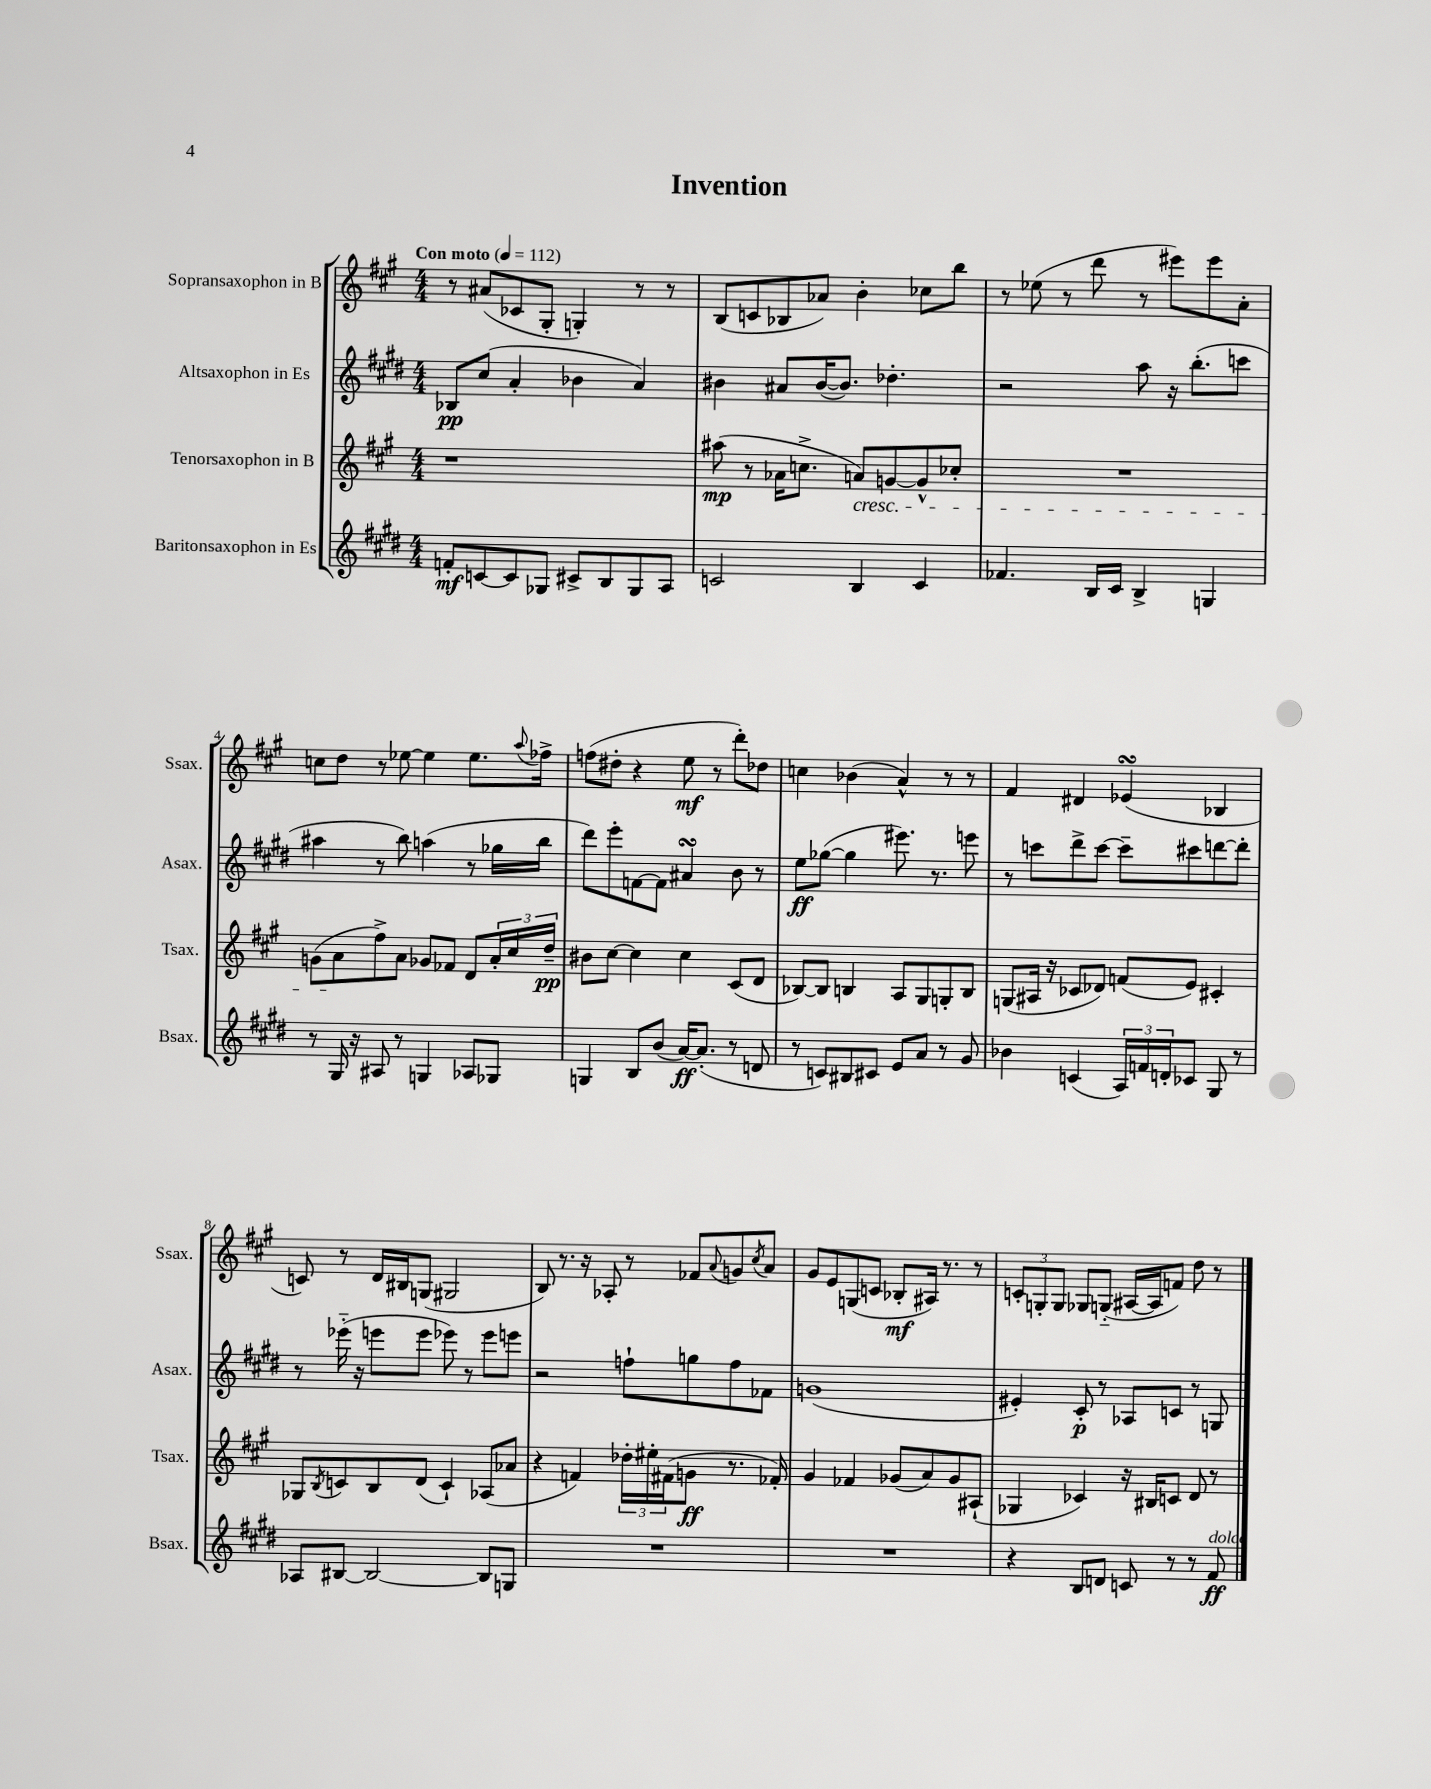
\header { title = "Invention" }
<<
\new StaffGroup <<
\new Staff = "s0" \with { instrumentName = "Sopransaxophon in B" shortInstrumentName = "Ssax." } {
    \clef treble \key a \major \numericTimeSignature \time 4/4 \tempo "Con moto" 4 = 112
    r8 ais'8( ces'8 gis8-. g4-.) r8 r8 |
    b8( c'8 bes8 aes'8) b'4-. ces''8 b''8 |
    r8 ees''8( r8 d'''8 r8 eis'''8) eis'''8 a'8-. |
    c''8 d''8 r8 ees''8~ ees''4 ees''8. \appoggiatura { a''8 } fes''16-> |
    f''8( dis''8-. r4 e''8\mf r8 d'''8-.) des''8 |
    c''4 bes'4( a'4-^) r8 r8 |
    fis'4 dis'4 ees'4\turn( bes4 |
    c'8) r8 d'16 bis16 g8( gis2 |
    b8) r8. r16 aes8-. r8 fes'8 \appoggiatura { a'8 } g'8 \acciaccatura { cis''8 } a'8 |
    gis'8 e'8 g8( c'8 bes8-.\mf ais16) r8. r8 |
    \tuplet 3/2 { c'8-. g8-. g8 } ges8 g8-_( ais16~ ais16 f'8) d''8 r8 \bar "|." |
}
\new Staff = "s1" \with { instrumentName = "Altsaxophon in Es" shortInstrumentName = "Asax." } {
    \clef treble \key e \major \numericTimeSignature \time 4/4
    bes8\pp cis''8( a'4-. bes'4 a'4) |
    bis'4 ais'8 bis'16~( bis'8.) des''4.-. |
    r2 a''8 r16 b''8.-.( c'''8 |
    ais''4 r8 b''8) a''4( r8 ges''16 b''16 |
    dis'''8) e'''8-. f'8~ f'8 ais'4\turn b'8 r8 |
    e''8\ff ges''8~( ges''4 eis'''8.) r8. e'''8 |
    r8 c'''8 dis'''8-> c'''8~ c'''8-- cis'''8 d'''8~ d'''8-. |
    r8 ees'''16-_( r16 e'''8 e'''8 ees'''8) r8 ees'''8 e'''8 |
    r2 f''8-! g''8 f''8 fes'8 |
    g'1( |
    eis'4-.) cis'8-.\p r8 aes8 c'8 r8 g8 \bar "|." |
}
\new Staff = "s2" \with { instrumentName = "Tenorsaxophon in B" shortInstrumentName = "Tsax." } {
    \clef treble \key a \major \numericTimeSignature \time 4/4
    r1 |
    ais''8\mp( r8 aes'16 c''8.-> a'8\cresc) g'8~ g'8-^ ces''8-. |
    R1 |
    g'8( a'8\! fis''8->) a'8 ges'8 fes'8 d'8 \tuplet 3/2 { a'16-. cis''16 d''16--\pp } |
    bis'8 cis''8~ cis''4 cis''4 cis'8( d'8 |
    bes8~) bes8 b4 a8 gis8 g8-. b8 |
    g8( ais16 r16 ces'8 des'8) f'8( e'8) cis'4-. |
    ges8 \acciaccatura { b8 } c'8 b8 d'8( c'4-!) aes8( aes'8 |
    r4 f'4) \tuplet 3/2 { des''16-. eis''16-. fis'16( } g'8\ff r8. fes'16-.) |
    gis'4 fes'4 ges'8( a'8) ges'8 ais8-!( |
    ges4 ces'4) r16 bis16 c'8 d'8 r8 \bar "|." |
}
\new Staff = "s3" \with { instrumentName = "Baritonsaxophon in Es" shortInstrumentName = "Bsax." } {
    \clef treble \key e \major \numericTimeSignature \time 4/4
    f'8-.\mf c'8~ c'8 ges8 cis'8-> b8 ges8 a8 |
    c'2 b4 c'4 |
    fes'4. b16 cis'16 b4-> g4 |
    r8 gis16 r16 ais8 r8 g4 aes8 ges8 |
    g4 b8 b'8( a'16~\ff) a'8.-.( r8 d'8 |
    r8 c'8) bis8 cis'8 e'8 a'8 r8 gis'8 |
    bes'4 c'4( \tuplet 3/2 { a16) f'16 d'16-. } ces'8 gis8 r8 |
    aes8 bis8~ bis2~ bis8 g8 |
    R1 |
    R1 |
    r4 b8 d'8 c'8 r8 r8 fis'8\ff^\markup { \italic "dolce" } \bar "|." |
}
>>
>>
